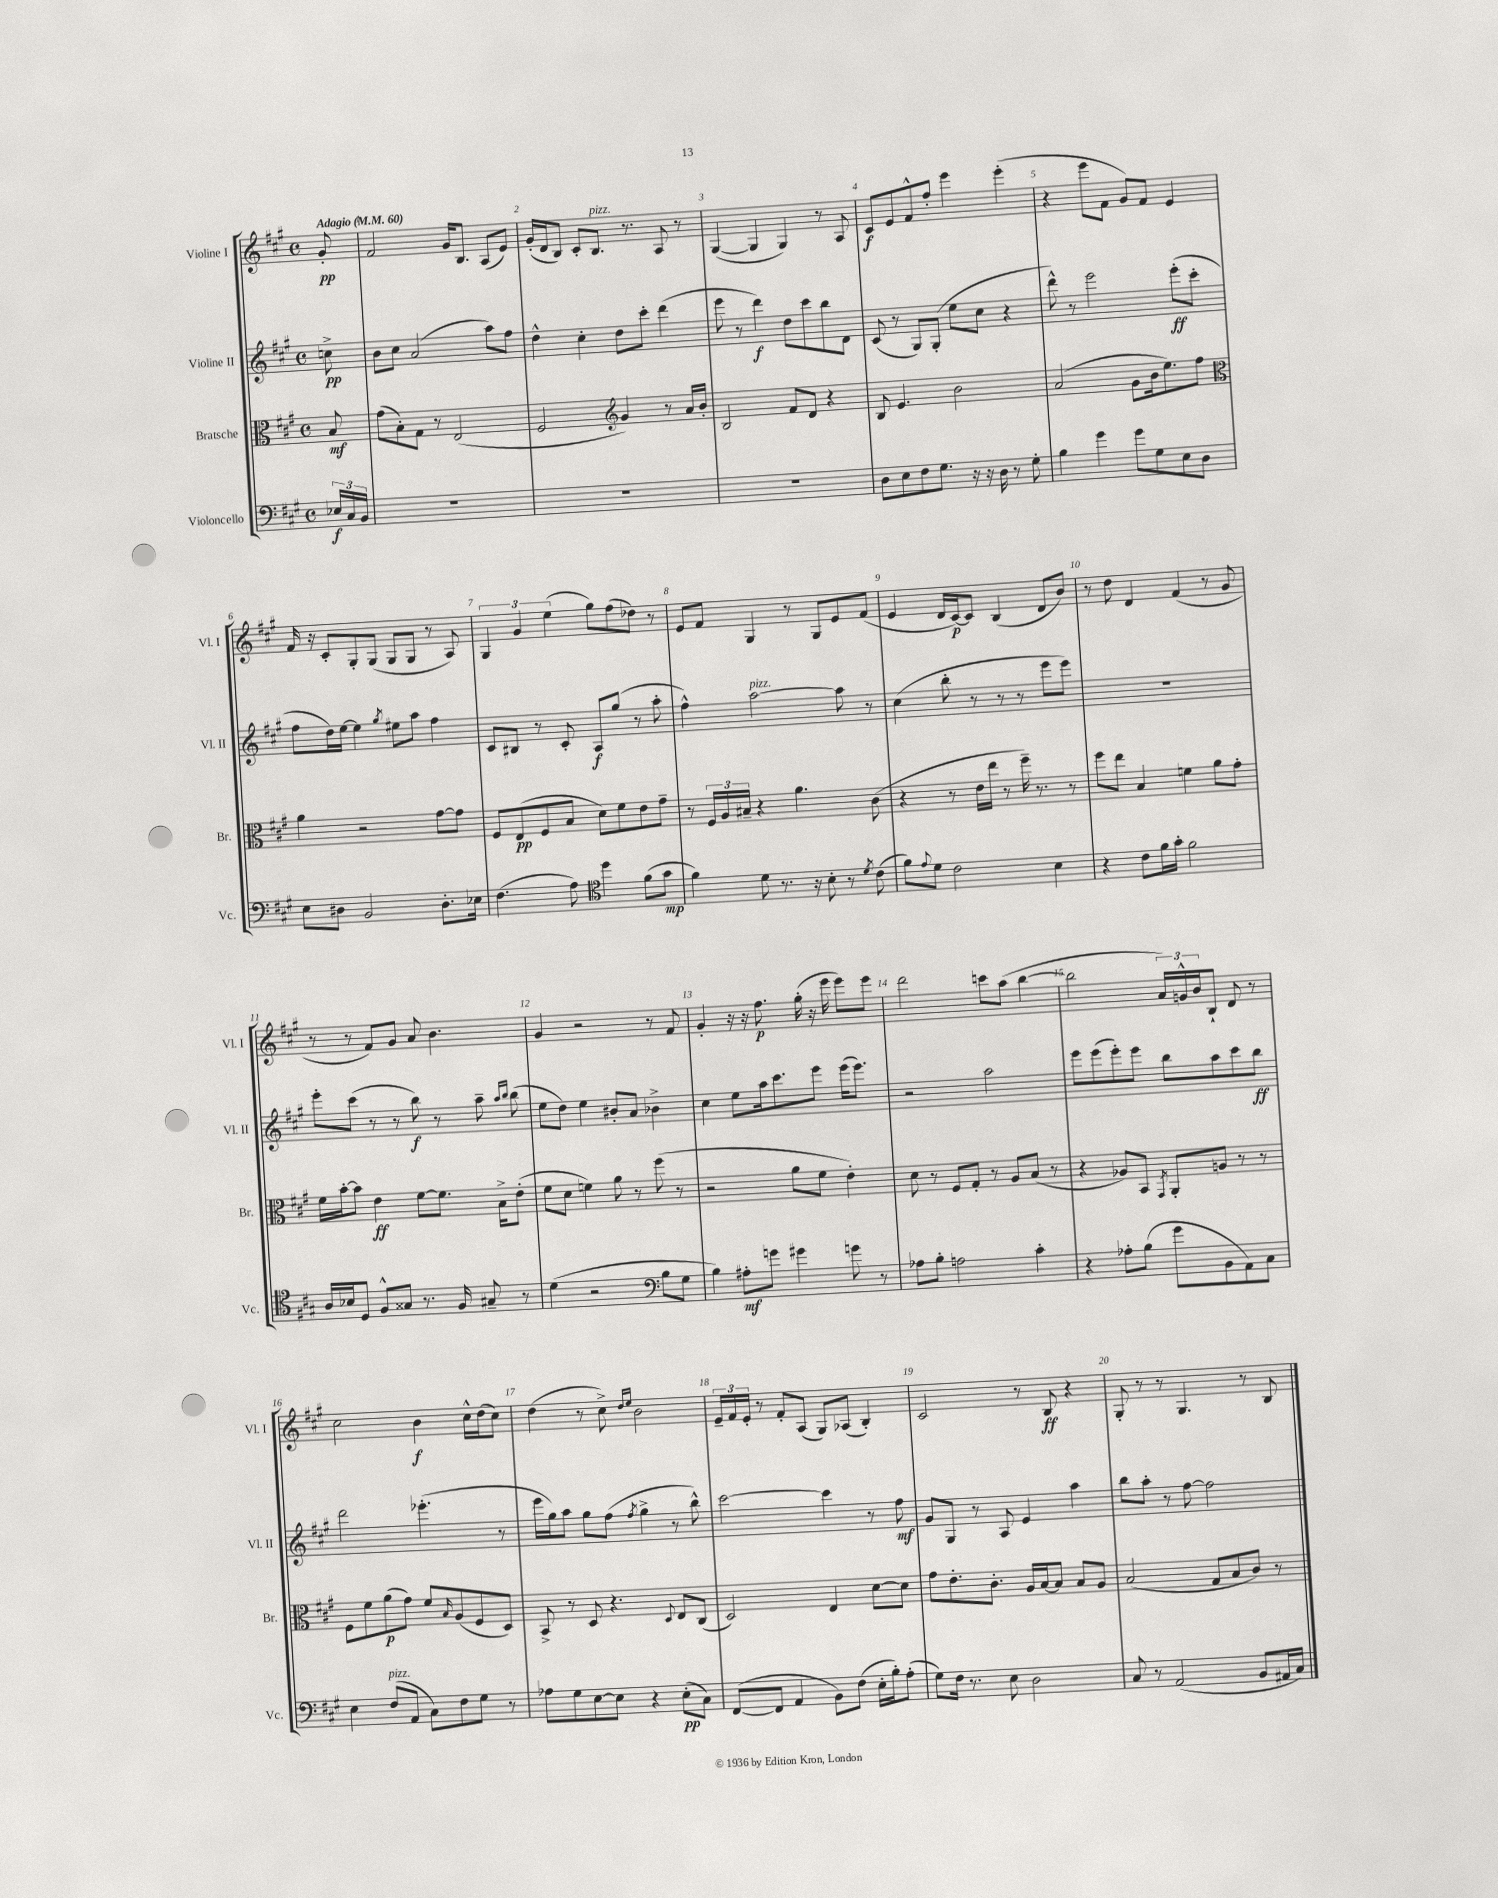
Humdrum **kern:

**kern	**kern	**kern	**kern
*staff4	*staff3	*staff2	*staff1
*clefF4	*clefC3	*clefG2	*clefG2
*k[f#c#g#]	*k[f#c#g#]	*k[f#c#g#]	*k[f#c#g#]
*M4/4	*M4/4	*M4/4	*M4/4
*met(c)	*met(c)	*met(c)	*met(c)
*MM60	*MM60	*MM60	*MM60
24E-	8B	8cc^	8g#'
24C#	.	.	.
24BB	.	.	.
=	=	=	=
1r	(8g#	8b	2f#
.	8B')	8cc#	.
.	8G#	(2a	.
.	8r	.	.
.	(2E	.	16g#
.	.	.	8.B
.	.	8aa)	(8A
.	.	8ff#	8e)
=	=	=	=
1r	2F#	4dd^^	(16g#'
.	.	.	16d
.	.	.	8B)
.	.	4cc#'	8c#'
.	.	.	8.B
*	*clefG2	*	*
.	4g#)	8dd	.
.	.	.	8.r
.	.	8ccc#'	.
.	8r	(4ddd	8A
.	16a	.	8r
.	16b'	.	.
=	=	=	=
1r	2B	8eee	([4G#
.	.	8r	.
.	.	4ddd)	4G#]
.	8f#	8dd	4G#)
.	8d	8ccc#	.
.	4r	8bb	8r
.	.	8d	8A
=	=	=	=
8D	8B	(8c#	8c#
8E	4.e	8r	8e
8F#	.	8G#)	8f#^^
8.G#	.	(8G#'	8ff#'
.	2b	8ee	4eee
16r	.	.	.
16r	.	8cc#	.
16D	.	.	.
8r	.	4r	(4eee'
8G#'	.	.	.
=	=	=	=
4B	(2a	8ddd^^)	4r
.	.	8r	.
4g#	.	2eee	8eee
.	.	.	8f#
8g#	8g#	.	8g#)
8G#	16b	.	8f#
.	8.ee)	.	.
8E	.	(8eee'	4e
8D	8ff#	8ccc#'	.
=	=	=	=
*	*clefC3	*	*
8E	4a	8ff#	16f#
.	.	.	16r
8D#	.	16dd)	8c#'
.	.	[16ee	.
2BB	2r	4ee]	8G#'
.	.	.	(8G#
.	.	8qgg#	.
.	.	8ee#	8G#
.	.	8aa	8G#
8.D#'	[8g#	4ff#	8r
.	8g#]	.	8A)
16E-	.	.	.
=	=	=	=
(4.F#	8F#	8c#	6G#
.	(8E	8B#	.
.	.	.	6g#
.	8F#	8r	.
.	.	.	(6ee
8A)	8B	8c#'	.
*clefC4	*	*	*
4dd	8d)	8A	8gg#)
.	8f#	(8gg#	(8ff#
(8f#	8e	8r	8dd-)
8g#	8g#~	8aa'	8r
=	=	=	=
4f#)	8r	4ff#^^)	8e
.	24F#	.	8f#
.	24A	.	.
.	24B#~	.	.
8d	4r	[2aa	4G#
8.r	.	.	.
.	4.a	.	8r
16r	.	.	.
8B'	.	.	8G#
8r	.	8aa]	8e
8qd	.	.	.
(8c#	(8c#	8r	(8f#
=	=	=	=
8f#)	4r	(4cc#	4e
8qqe	.	.	.
8d	.	.	.
2c#	8r	8bb'	16d
.	.	.	[16c#)
.	16e	8r	8c#]
.	16ee	.	.
.	8r	8r	(4B
.	16ff#~)	8r	.
.	8.r	.	.
4B	.	8eee	8d
.	8r	8eee)	8b)
=	=	=	=
4r	8ff#	1r	8r
.	8ee	.	8dd
8c#	4B	.	4d
16f#	.	.	.
16g#'	.	.	.
2f#	4f	.	(4f#
.	8a	.	8r
.	8g#'	.	8g#
=	=	=	=
16A	16f#	8eee'	8r
16B-	[16b'	.	.
8D	8b]	(8ccc#	8r
8F#^^	4e	8r	8f#)
8G##	.	8r	8g#
8.r	[8f#	8bb)	8a
.	8.f#]	8r	4.b
16F#	.	.	.
8G#~	.	8aa~	.
.	16B^	.	.
.	.	16qqaa	.
.	.	16qqbb	.
8r	(8e'	(8bb	.
=	=	=	=
(4d	8f#	8ee	4g#
.	8d	8dd)	.
2r	4f)	4ee	2r
.	8a	8b#'	.
.	8r	8a	.
*clefF4	*	*	*
8B	(8ff#	4b-^	8r
8G#	8r	.	8f#
=	=	=	=
4B)	2r	4cc#	4g#'
8A#'	.	8ee	16r
.	.	.	16r
8g	.	16aa	8.ff#
.	.	8.ccc#	.
4g#	8a	.	.
.	.	.	(16gg#'
.	8f#	8eee	16r
.	.	.	16eee
8g	4e')	(16eee	8eee)
.	.	8.eee)	.
8r	.	.	8eee
=	=	=	=
8A-	8d	2r	2ddd
8B'	8r	.	.
2A	8F#	.	.
.	8G#'	.	.
.	8r	2aa	8ccc
.	8A	.	(8aa
4c#'	(8B	.	[4bb
.	8r	.	.
=	=	=	=
4r	4r	8eee	2bb]
.	.	(8eee	.
8A-'	8A-)	8eee')	.
(8B	8BB	8eee	.
.	8qGG#	.	.
8g#	8AA'	8bb	24a)
.	.	.	24g^^
.	.	.	24b
8BB	8A	8aa	8B`
8AA)	8r	8ccc#	8d
8C#	8r	8bb	8r
=	=	=	=
4E	8F#	2ddd	2cc#
.	8f#	.	.
(8F#	(8a	.	.
8AA	8g#)	.	.
8C#)	8f#	(4.eee-'	4b
.	16qqB	.	.
8F#	(8A	.	.
8G#	8F#	.	16cc#^^
.	.	.	(16dd
8r	8D)	8r	8cc#)
=	=	=	=
8A-	8BB^	16eee	(4dd
.	.	16gg#)	.
8G#	8r	8aa	.
[8E	8D	8gg#	8r
8E]	4.r	(8ff#	8cc#^)
.	.	.	16qqdd
.	.	8qff#	16qqee
4r	.	4gg#^	2b
.	8qqD	.	.
(8E'	8E	8r	.
8C#)	(8C#	8bb^^)	.
=	=	=	=
([8FF#	2D)	[2ccc#	24e~
.	.	.	24f#
.	.	.	24e'
8FF#]	.	.	8r
4AA	.	.	8f#'
.	.	.	(8A
8BB)	4E	4ccc#]	8G#)
(8F#	.	.	(8A-
16E'	[8d	8r	4B')
16B')	.	.	.
(8A'	8d]	8ff#	.
=	=	=	=
8G#)	8g#	8g#	2c#
16F#	8.e'	8G#	.
8.r	.	.	.
.	.	8r	.
.	8.c#'	.	.
8E	.	8A	.
2D	16A	4e	8r
.	[16B	.	.
.	8B]	.	8B
.	8B	4aa	4r
.	8A	.	.
=	=	=	=
8C#	(2B	8bb	8G#'
8r	.	8aa'	8r
(2AA	.	8r	8r
.	.	[8ff#	4.G#
.	8G#	2ff#]	.
.	8B	.	.
8BB	8c#)	.	8r
16AA#	8r	.	8B
16C#)	.	.	.
==	==	==	==
*-	*-	*-	*-
